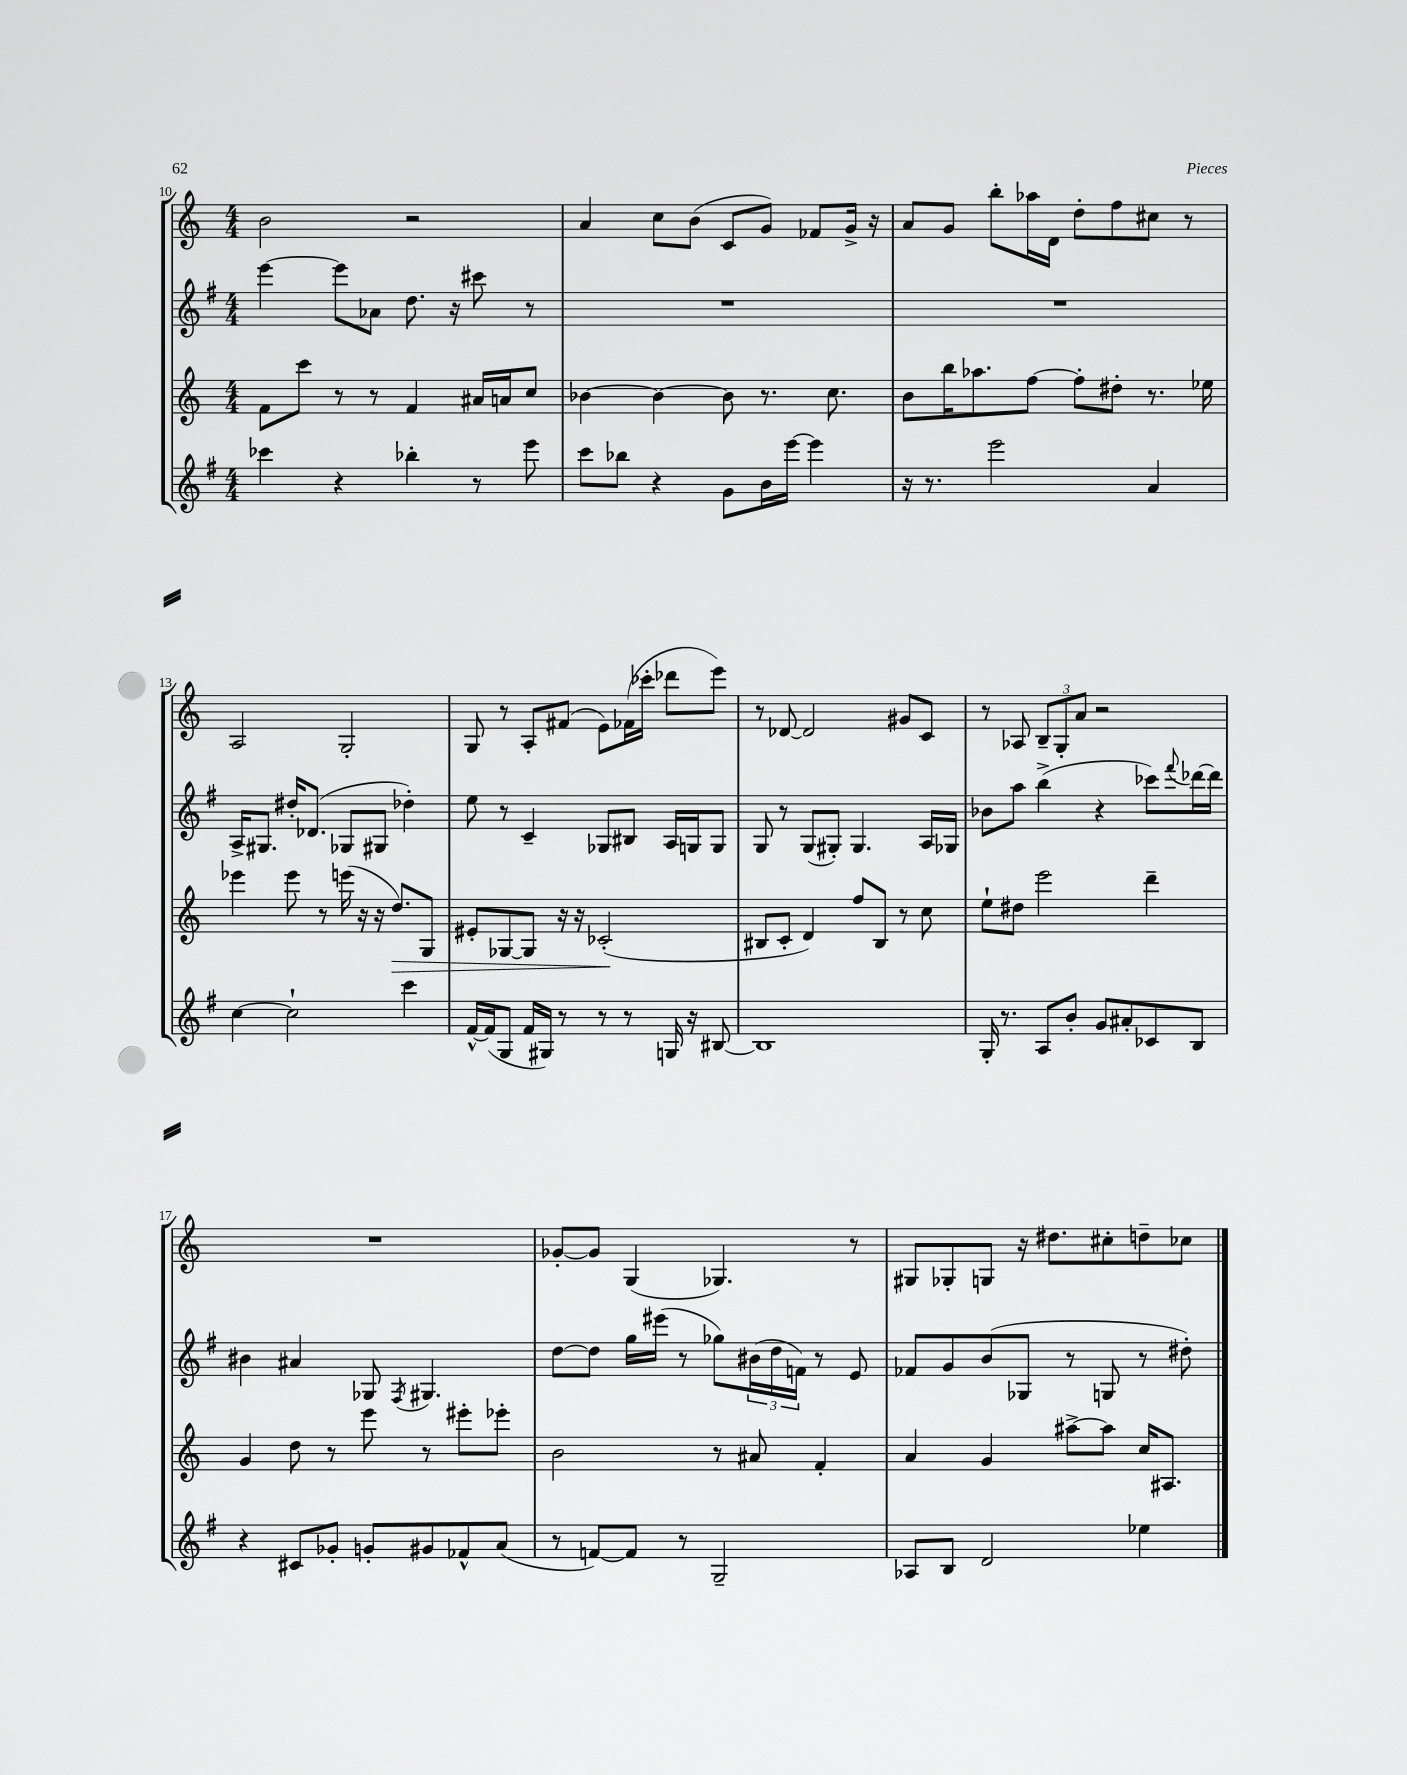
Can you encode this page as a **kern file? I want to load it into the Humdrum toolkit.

**kern	**kern	**kern	**kern
*staff4	*staff3	*staff2	*staff1
*clefG2	*clefG2	*clefG2	*clefG2
*k[f#]	*k[]	*k[f#]	*k[]
*M4/4	*M4/4	*M4/4	*M4/4
4ccc-	8f	[4eee	2b
.	8ccc	.	.
4r	8r	8eee]	.
.	8r	8a-	.
4bb-'	4f	8.dd	2r
.	.	16r	.
8r	16a#	8ccc#	.
.	16a	.	.
8eee	8cc	8r	.
=	=	=	=
8ccc	[4b-	1r	4a
8bb-	.	.	.
4r	4b-_	.	8cc
.	.	.	(8b
8g	8b-]	.	8c
16b	8.r	.	8g)
[16eee	.	.	.
4eee]	.	.	8f-
.	8.cc	.	.
.	.	.	16g^
.	.	.	16r
=	=	=	=
16r	8b	1r	8a
8.r	.	.	.
.	16bb	.	8g
.	8.aa-	.	.
2eee	.	.	8bb'
.	[8ff	.	16aa-
.	.	.	16d
.	8ff']	.	8dd'
.	8dd#'	.	8ff
4a	8.r	.	8cc#
.	.	.	8r
.	16ee-	.	.
=	=	=	=
[4cc	4eee-	16A^	2A
.	.	8.G#	.
2cc`]	8eee-	16dd#'	.
.	.	(8.d-	.
.	8r	.	.
.	(16eee	8G-	2G'
.	16r	.	.
.	16r	8G#	.
.	8.dd)	.	.
4ccc	.	4dd-')	.
.	8G	.	.
=	=	=	=
[16f#^^	8e#'	8ee	8G
(16f#]	.	.	.
8G	[8G-	8r	8r
16f#	8G-]	4c~	8A'
16G#)	.	.	.
8r	16r	.	(8f#
.	16r	.	.
8r	(2c-'	8G-	8e)
8r	.	8B#	(16f-
.	.	.	16ccc-'
16G	.	16A	8ddd-
16r	.	16G	.
[8B#	.	8G	8eee)
=	=	=	=
1B#]	8B#	8G	8r
.	8c'	8r	[8d-
.	4d)	(8G	2d-]
.	.	8G#')	.
.	8ff	4.G#	.
.	8B#	.	.
.	8r	.	8g#
.	8cc	16A	8c
.	.	16G-	.
=	=	=	=
16G'	8ee`	8b-	8r
8.r	.	.	.
.	8dd#	8aa	8A-
8A	2eee	(4bb^	12B~
.	.	.	12G'
8b'	.	.	.
.	.	.	12a
8g	.	4r	2r
8a#'	.	.	.
8c-	4ddd~	8ccc-)	.
.	.	8qqfff#	.
8B	.	[16ddd-	.
.	.	16ddd-]	.
=	=	=	=
4r	4g	4b#	1r
8c#	8dd	4a#	.
8g-'	8r	.	.
8g'	8eee	8G-	.
.	.	8qF#	.
8g#	8r	4.G#	.
8f-^^	8eee#'	.	.
(8a	8eee-'	.	.
=	=	=	=
8r	2b	[8dd	[8g-'
[8f)	.	8dd]	8g-]
8f]	.	16gg	(4G
.	.	(16eee#	.
8r	.	8r	.
2G~	8r	8gg-)	4.G-)
.	8a#	(24b#	.
.	.	24dd	.
.	.	24f)	.
.	4f'	8r	.
.	.	8e	8r
=	=	=	=
8A-	4a	8f-	8G#
8B	.	8g	8G-'
2d	4g	(8b	8G
.	.	8G-	16r
.	.	.	8.dd#
.	[8aa#^	8r	.
.	8aa#]	8G	8cc#'
4ee-	16cc	8r	8dd~
.	8.A#	.	.
.	.	8dd#')	8cc-
==	==	==	==
*-	*-	*-	*-
